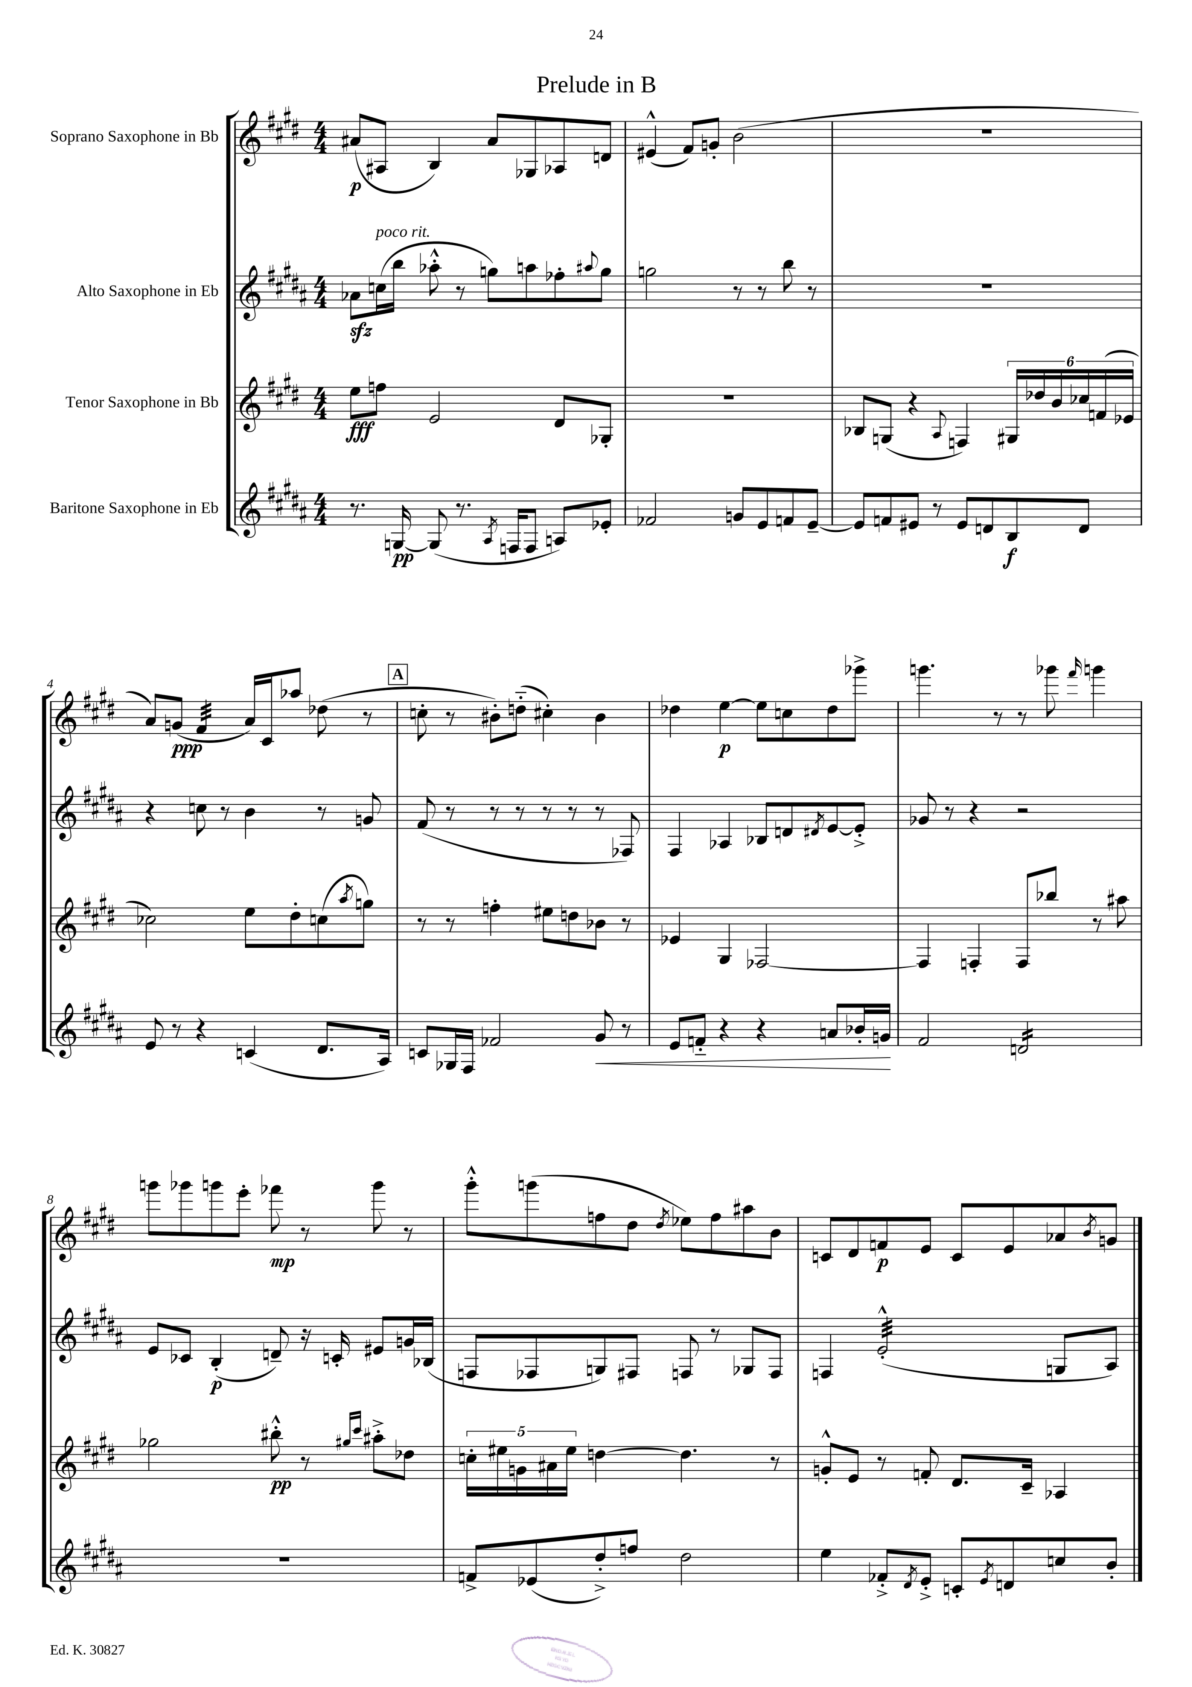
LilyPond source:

\header { title = "Prelude in B" }
<<
\new StaffGroup <<
\new Staff = "s0" \with { instrumentName = "Soprano Saxophone in Bb" } {
    \clef treble \key e \major \numericTimeSignature \time 4/4
    ais'8\p( ais8 b4) ais'8 ges8 aes8 d'8 |
    eis'4-^( fis'8) g'8-. b'2( |
    R1 |
    a'8) g'8\ppp( fis'4:32 a'16) cis'16 aes''8 des''8( r8 |
    \mark \markup { \box "A" } c''8-. r8 bis'8-.) d''8-_( cis''4-.) bis'4 |
    des''4 e''4~\p e''8 c''8 des''8 ges'''8-> |
    g'''4. r8 r8 ges'''8 \grace { fis'''16 } g'''4 |
    g'''8 ges'''8 g'''8 e'''8-. fes'''8\mp r8 g'''8 r8 |
    gis'''8-.-^ g'''8( f''8 dis''8 \acciaccatura { dis''8 } ees''8) f''8 ais''8 b'8 |
    c'8 dis'8 f'8\p e'8 c'8 e'8 aes'8 \acciaccatura { b'8 } g'8 \bar "|." |
}
\new Staff = "s1" \with { instrumentName = "Alto Saxophone in Eb" } {
    \clef treble \key b \major \numericTimeSignature \time 4/4
    aes'8\sfz c''16^\markup { \italic "poco rit." }( b''16 aes''8-.-^ r8 g''8) a''8 fes''8-. \appoggiatura { ais''8 } g''8 |
    g''2 r8 r8 b''8 r8 |
    R1 |
    r4 c''8 r8 b'4 r8 g'8 |
    \mark \markup { \box "A" } fis'8( r8 r8 r8 r8 r8 r8 fes8) |
    fis4 aes4 bes8 d'8 \acciaccatura { dis'8 } e'8~ e'8-.-> |
    ges'8 r8 r4 r2 |
    e'8 ces'8 b4-.\p( d'8--) r16 c'16-. eis'8 g'16 bes16( |
    f8 fes8 g8) fis8 f8 r8 ges8 f8 |
    f4 e'2:32-.-^( g8 ais8) \bar "|." |
}
\new Staff = "s2" \with { instrumentName = "Tenor Saxophone in Bb" } {
    \clef treble \key e \major \numericTimeSignature \time 4/4
    e''8\fff f''8 e'2 dis'8 ges8-. |
    R1 |
    bes8 g8( r4 \appoggiatura { a8 } f4) \tuplet 6/4 { gis16 des''16 b'16 ces''16 f'16( ees'16 } |
    ces''2) e''8 dis''8-. c''8( \acciaccatura { a''8 } g''8) |
    \mark \markup { \box "A" } r8 r8 f''4-. eis''8 d''8 bes'8 r8 |
    ees'4 gis4 fes2~ |
    fes4 f4-. f8 bes''8 r8 ais''8 |
    ges''2 bis''8-.-^\pp r8 \grace { gis''16 cis'''16 } ais''8-.-> des''8 |
    \tuplet 5/4 { c''16-. eis''16 g'16 ais'16 eis''16 } d''4~ d''4. r8 |
    g'8-.-^ e'8 r8 f'8-. dis'8. cis'16-- aes4 \bar "|." |
}
\new Staff = "s3" \with { instrumentName = "Baritone Saxophone in Eb" } {
    \clef treble \key b \major \numericTimeSignature \time 4/4
    r8. g16~\pp g8( r8. \acciaccatura { ais8 } f16 f8 a8) ees'8-. |
    fes'2 g'8 e'8 f'8 e'8~-- |
    e'8 f'8 eis'8 r8 eis'8 d'8 b8\f d'8 |
    e'8 r8 r4 c'4( dis'8. ais16) |
    \mark \markup { \box "A" } c'8 ges16 fis16 fes'2 gis'8\< r8 |
    e'8 f'8-_ r4 r4 a'8 bes'16-. g'16\! |
    fis'2 d'2:16 |
    R1 |
    f'8-> ees'8( dis''8-.->) f''8 dis''2 |
    e''4 fes'8-.-> \acciaccatura { dis'8 } e'8-.-> c'8-. \acciaccatura { e'8 } d'8 c''8 b'8-. \bar "|." |
}
>>
>>
